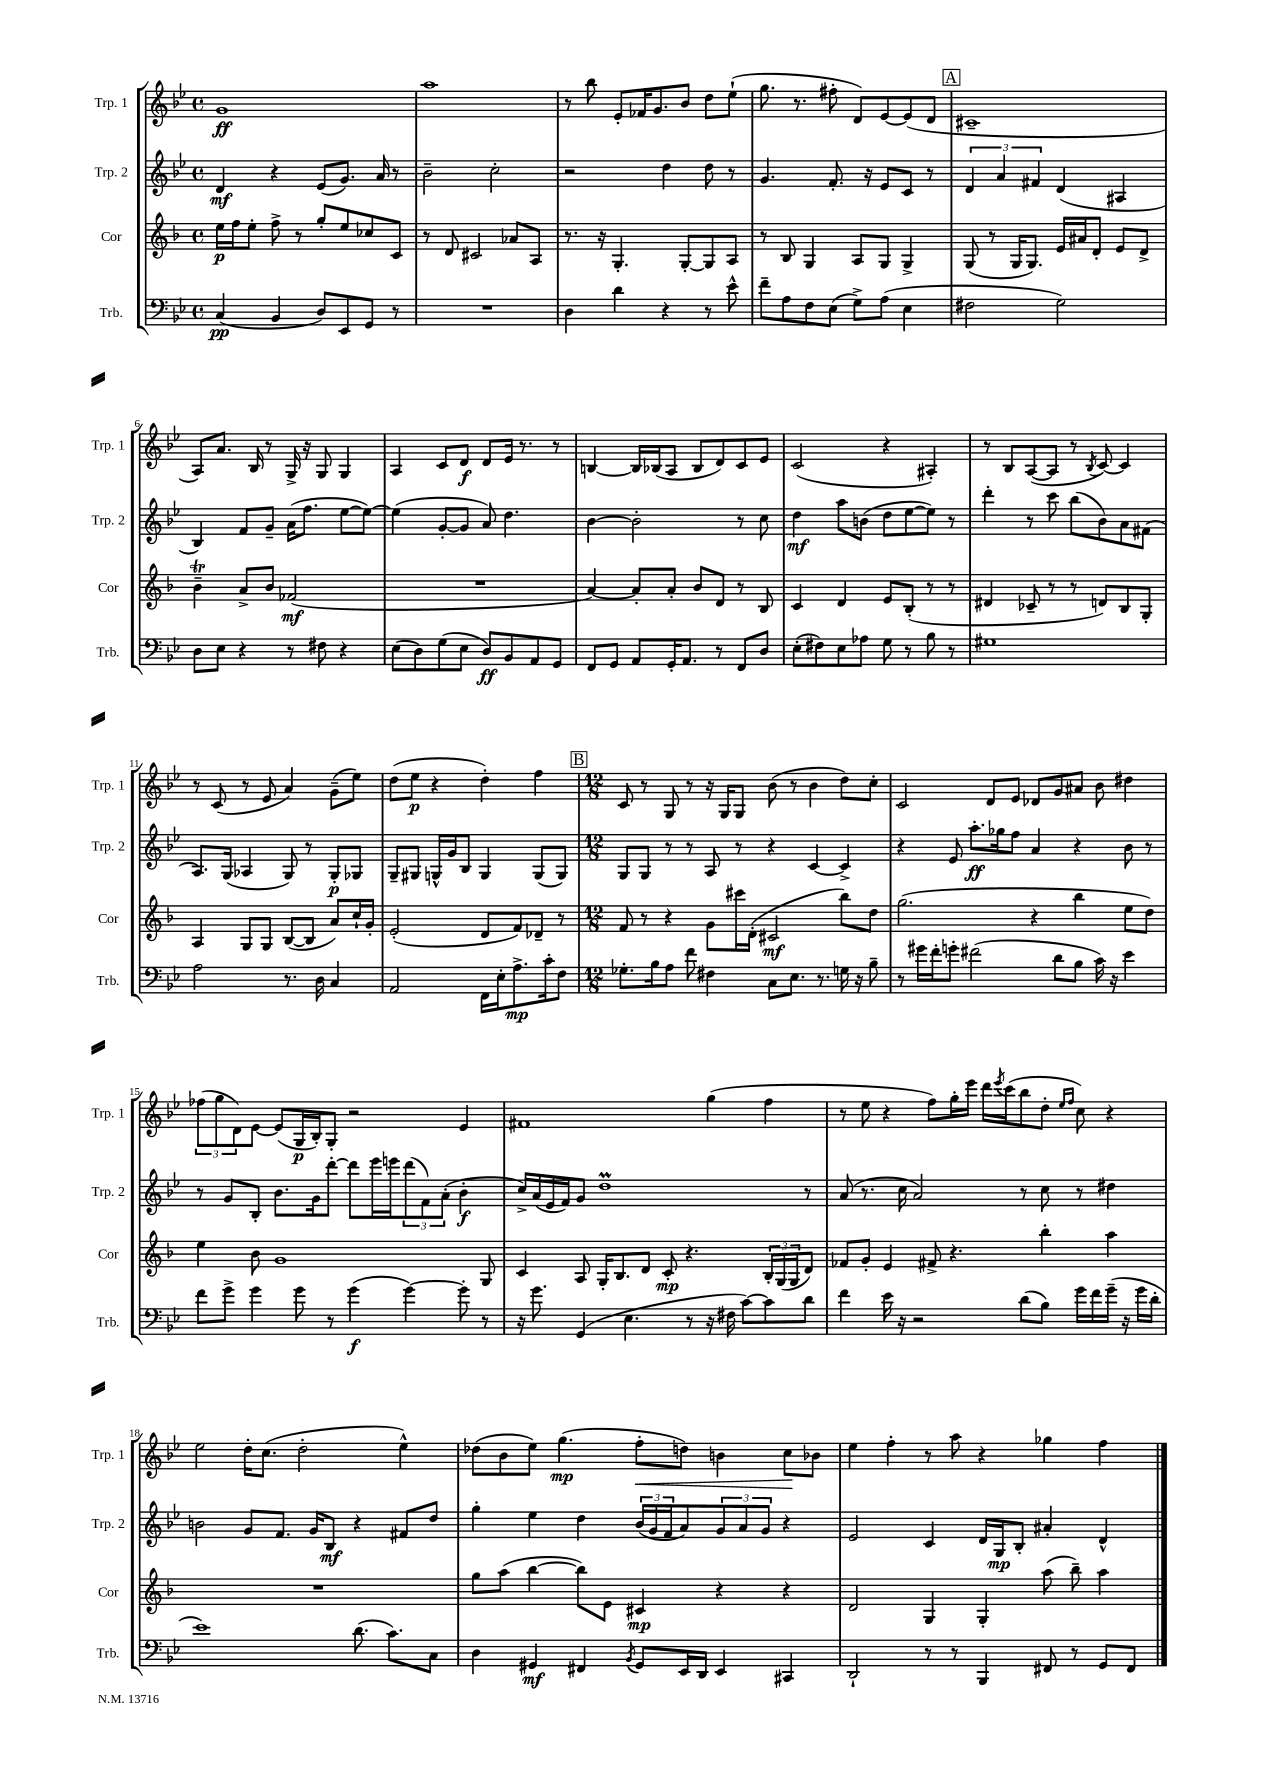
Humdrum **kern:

**kern	**dynam	**kern	**dynam	**kern	**dynam	**kern	**dynam
*part4	*part4	*part3	*part3	*part2	*part2	*part1	*part1
*staff4	*staff4	*staff3	*staff3	*staff2	*staff2	*staff1	*staff1
*I"Trb.	*	*I"Cor	*	*I"Trp. 2	*	*I"Trp. 1	*
*I'Trb.	*	*I'Cor	*	*I'Trp. 2	*	*I'Trp. 1	*
*clefF4	*	*clefG2	*	*clefG2	*	*clefG2	*
*k[b-e-]	*	*k[b-]	*	*k[b-e-]	*	*k[b-e-]	*
*M4/4	*	*M4/4	*	*M4/4	*	*M4/4	*
*met(c)	*	*met(c)	*	*met(c)	*	*met(c)	*
=1	=1	=1	=1	=1	=1	=1	=1
(4C/	pp	16ee\LL	p	4d/	mf	1g	ff
.	.	16ff\J	.	.	.	.	.
.	.	8ee'\J	.	.	.	.	.
4BB-/	.	8ff^\	.	4r	.	.	.
.	.	8r	.	.	.	.	.
8D/L)	.	8gg'/L	.	(8e-/L	.	.	.
8EE-/	.	8ee/	.	8.g/J)	.	.	.
8GG/J	.	8cc-X/	.	.	.	.	.
.	.	.	.	16a/	.	.	.
8r	.	8c/J	.	8r	.	.	.
=2	=2	=2	=2	=2	=2	=2	=2
1r	.	8r	.	2b-~\	.	1aa	.
.	.	8d/	.	.	.	.	.
.	.	2c#X/	.	.	.	.	.
.	.	.	.	2cc'\	.	.	.
.	.	8a-X/L	.	.	.	.	.
.	.	8A/J	.	.	.	.	.
=3	=3	=3	=3	=3	=3	=3	=3
4D\	.	8.r	.	2r	.	8r	.
.	.	.	.	.	.	8bb-\	.
.	.	16r	.	.	.	.	.
4d\	.	4.G'/	.	.	.	8e-'/L	.
.	.	.	.	.	.	16f-X/K	.
.	.	.	.	.	.	8.g/	.
4r	.	.	.	4dd\	.	.	.
.	.	[8G'/L	.	.	.	8b-/J	.
8r	.	8G/]	.	8dd\	.	8dd\L	.
8e-^^\	.	8A/J	.	8r	.	(8ee-`\J	.
=4	=4	=4	=4	=4	=4	=4	=4
8f~\L	.	8r	.	4.g/	.	8.gg\	.
8A\	.	8B-/	.	.	.	.	.
.	.	.	.	.	.	8.r	.
8F\	.	4G/	.	.	.	.	.
(8E-\J	.	.	.	8.f'/	.	8ff#X'\	.
8G^\L)	.	8A/L	.	.	.	8d/L)	.
.	.	.	.	16r	.	.	.
(8A\J	.	8G/J	.	8e-/L	.	[8e-/	.
4E-\	.	4G^/	.	8c/J	.	(8e-/]	.
.	.	.	.	8r	.	8d/J	.
!!LO:REH:place=s1:t=A
=5	=5	=5	=5	=5	=5	=5	=5
2F#X\	.	(8G/	.	6d/	.	1c#X~	.
.	.	8r	.	.	.	.	.
.	.	.	.	6a/	.	.	.
.	.	16G/KL	.	.	.	.	.
.	.	8.G/J)	.	.	.	.	.
.	.	.	.	6f#X/	.	.	.
2G\)	.	16e/LL	.	(4d/	.	.	.
.	.	16a#X/J	.	.	.	.	.
.	.	8d'/J	.	.	.	.	.
.	.	8e/L	.	4A#X/	.	.	.
.	.	8d^/J	.	.	.	.	.
!!LO:LB:g=z
=6	=6	=6	=6	=6	=6	=6	=6
8D\L	.	4b-T~\	.	4B-/)	.	8A/L)	.
8E-\J	.	.	.	.	.	8.a/J	.
4r	.	8a^/L	.	8f/L	.	.	.
.	.	.	.	.	.	16B-/	.
.	.	8b-/J	.	8g~/J	.	8r	.
8r	.	(2f-X/	mf	(16a\KL	.	16G^/	.
.	.	.	.	8.ff\J	.	16r	.
8F#X\	.	.	.	.	.	8G/	.
4r	.	.	.	[8ee-\L	.	4G/	.
.	.	.	.	8ee-\J_)	.	.	.
=7	=7	=7	=7	=7	=7	=7	=7
(8E-\L	.	1r	.	(4ee-\]	.	4A/	.
8D\)	.	.	.	.	.	.	.
(8G\	.	.	.	[8g'/L	.	8c/L	.
8E-\J	.	.	.	8g/J]	.	8d/J	f
8D/L)	ff	.	.	8a/)	.	8d/L	.
8BB-/	.	.	.	4.dd\	.	16e-/Jk	.
.	.	.	.	.	.	8.r	.
8AA/	.	.	.	.	.	.	.
8GG/J	.	.	.	.	.	8r	.
=8	=8	=8	=8	=8	=8	=8	=8
8FF/L	.	[4a/)	.	[4b-\	.	[4Bn/	.
8GG/J	.	.	.	.	.	.	.
8AA/L	.	8a'/L]	.	2b-'\]	.	16B/LL]	.
.	.	.	.	.	.	(16B-X/J	.
16GG'/K	.	8a'/J	.	.	.	8A/J	.
8.AA/J	.	.	.	.	.	.	.
.	.	8b-/L	.	.	.	8B-/L	.
8r	.	8d/J	.	.	.	8d/)	.
8FF/L	.	8r	.	8r	.	8c/	.
8D/J	.	8B-/	.	8cc\	.	8e-/J	.
=9	=9	=9	=9	=9	=9	=9	=9
(8E-'\L	.	4c/	.	4dd\	mf	(2c/	.
8F#X\)	.	.	.	.	.	.	.
8E-\	.	4d/	.	8aa\L	.	.	.
8A-X\J	.	.	.	(8bn\J	.	.	.
8G\	.	8e/L	.	8dd\L	.	4r	.
8r	.	(8B-'/J	.	[8ee-\	.	.	.
8B-\	.	8r	.	8ee-\J])	.	4A#X'/)	.
8r	.	8r	.	8r	.	.	.
=10	=10	=10	=10	=10	=10	=10	=10
1G#X	.	4d#X/	.	4ddd'\	.	8r	.
.	.	.	.	.	.	8B-/L	.
.	.	8c-X~/	.	8r	.	([8A/	.
.	.	8r	.	8ccc\	.	8A/J]	.
.	.	8r	.	(8bb-\L	.	8r	.
.	.	.	.	.	.	8qB-/	.
.	.	8dn/L)	.	8b-\)	.	[8c/)	.
.	.	8B-/	.	8a\	.	4c/]	.
.	.	8G'/J	.	(8f#X\J	.	.	.
!!LO:LB:g=z
=11	=11	=11	=11	=11	=11	=11	=11
2A\	.	4A/	.	8.A/L)	.	8r	.
.	.	.	.	.	.	(8c/	.
.	.	.	.	(16G/Jk	.	.	.
.	.	8G/L	.	4A-X/	.	8r	.
.	.	8G/J	.	.	.	8e-/	.
8.r	.	([8B-/L	.	8G/)	.	4a/)	.
.	.	8B-/J]	.	8r	.	.	.
16D\	.	.	.	.	.	.	.
4C/	.	8a/L)	.	8G'/L	p	(8g~\L	.
.	.	16cc`/L	.	8G-X/J	.	8ee-\J)	.
.	.	16g'/JJ	.	.	.	.	.
=12	=12	=12	=12	=12	=12	=12	=12
2AA/	.	(2e'/	.	8G~/L	.	(8dd\L	.
.	.	.	.	8G#X/J	.	8ee-\J	p
.	.	.	.	16Gn^^/LL	.	4r	.
.	.	.	.	16g/J	.	.	.
.	.	.	.	8B-/J	.	.	.
16FF\LL	.	8d/L	.	4G/	.	4dd'\)	.
16E-'\J	.	.	.	.	.	.	.
8.A^\	mp	8f/)	.	.	.	.	.
.	.	8d-X~/J	.	(8G/L	.	4ff\	.
16c'\k	.	.	.	.	.	.	.
8F\J	.	8r	.	8G/J)	.	.	.
!!LO:REH:place=s1:t=B
=13	=13	=13	=13	=13	=13	=13	=13
*M12/8	*	*M12/8	*	*M12/8	*	*M12/8	*
8.G-X'\L	.	8f/	.	8G/L	.	8c/	.
.	.	8r	.	8G/J	.	8r	.
16B-\k	.	.	.	.	.	.	.
8A\J	.	4r	.	8r	.	8G/	.
8f\	.	.	.	8r	.	8r	.
4F#X\	.	8g\L	.	8A/	.	16r	.
.	.	.	.	.	.	16G/KL	.
.	.	16ccc#X\L	.	8r	.	8G/J	.
.	.	(16d'\JJ	.	.	.	.	.
8C\L	.	2c#X/	mf	4r	.	(8b-\	.
8.E-\J	.	.	.	.	.	8r	.
.	.	.	.	[4c/	.	4b-\	.
8.r	.	.	.	.	.	.	.
16Gn\	.	8bb-\L)	.	4c^/]	.	8dd\L)	.
16r	.	.	.	.	.	.	.
8B-~\	.	8dd\J	.	.	.	8cc'\J	.
=14	=14	=14	=14	=14	=14	=14	=14
8r	.	(2.gg\	.	4r	.	2c/	.
16g#X\LL	.	.	.	.	.	.	.
16f'\J	.	.	.	.	.	.	.
8gn'\J	.	.	.	8e-/	.	.	.
(2f#X\	.	.	.	8.aa'\L	ff	.	.
.	.	.	.	.	.	8d/L	.
.	.	.	.	16gg-X\k	.	.	.
.	.	.	.	8ff\J	.	8e-/J	.
.	.	4r	.	4a/	.	8d-X/L	.
8d\L	.	.	.	.	.	8g/	.
8B-\J	.	4bb-\	.	4r	.	8a#X/J	.
16c\)	.	.	.	.	.	8b-\	.
16r	.	.	.	.	.	.	.
4e-\	.	8ee\L	.	8b-\	.	4dd#X\	.
.	.	8dd\J)	.	8r	.	.	.
!!LO:LB:g=z
=15	=15	=15	=15	=15	=15	=15	=15
8f\L	.	4ee\	.	8r	.	(12ff-X\L	.
.	.	.	.	.	.	12gg\	.
8g^\J	.	.	.	8g/L	.	.	.
.	.	.	.	.	.	12d\)	.
4g\	.	8b-\	.	8B-'/J	.	[8e-\J	.
.	.	1g	.	8.b-\L	.	(8e-/L]	.
8g\	.	.	.	.	.	16G/L	p
.	.	.	.	16g\k	.	16B-'/J)	.
8r	.	.	.	[8ddd'\J	.	8G'/J	.
(4g\	f	.	.	8ddd\L]	.	2r	.
.	.	.	.	16eee-\L	.	.	.
.	.	.	.	16eeen\J	.	.	.
[4g\)	.	.	.	(12ddd\	.	.	.
.	.	.	.	12f\)	.	.	.
.	.	.	.	(12a'\J	.	.	.
8g'\]	.	.	.	4b-'\	f	4e-/	.
8r	.	8G/	.	.	.	.	.
=16	=16	=16	=16	=16	=16	=16	=16
16r	.	4c/	.	16cc^/LL)	.	1f#X	.
8.g\	.	.	.	(16a/	.	.	.
.	.	.	.	16e-/	.	.	.
.	.	.	.	16f/J)	.	.	.
(4GG/	.	8A/	.	8g/J	.	.	.
.	.	16G'/KL	.	1ddm	.	.	.
.	.	8.B-/	.	.	.	.	.
4.E-\	.	.	.	.	.	.	.
.	.	8d/J	.	.	.	.	.
.	.	8c'/	mp	.	.	.	.
8r	.	4.r	.	.	.	.	.
16r	.	.	.	.	.	(4gg\	.
16F#X\	.	.	.	.	.	.	.
[8c\L)	.	.	.	.	.	.	.
8c\]	.	24B-'/LL	.	.	.	4ff\	.
.	.	(24G/	.	.	.	.	.
.	.	24G/J	.	.	.	.	.
8d\J	.	8d/J)	.	8r	.	.	.
=17	=17	=17	=17	=17	=17	=17	=17
4f\	.	8f-X/L	.	(8a/	.	8r	.
.	.	8g'/J	.	8.r	.	8ee-\	.
16e-\	.	4e/	.	.	.	4r	.
16r	.	.	.	16cc\	.	.	.
2r	.	.	.	2a/)	.	.	.
.	.	8f#X^/	.	.	.	8ff\L)	.
.	.	4.r	.	.	.	16gg'\L	.
.	.	.	.	.	.	16eee-\JJ	.
.	.	.	.	.	.	16ddd\LL	.
.	.	.	.	.	.	8qeee-/	.
.	.	.	.	.	.	(16ccc\J	.
(8d\L	.	.	.	8r	.	8bb-\	.
8B-\J)	.	4bb-'\	.	8cc\	.	8dd'\J	.
.	.	.	.	.	.	16qqee-/LL	.
.	.	.	.	.	.	16qqff/JJ	.
16g\LL	.	.	.	8r	.	8cc\)	.
16f\	.	.	.	.	.	.	.
(16g~\JJ	.	4aa\	.	4dd#X\	.	4r	.
16r	.	.	.	.	.	.	.
16g\LL	.	.	.	.	.	.	.
16d'\JJ	.	.	.	.	.	.	.
!!LO:LB:g=z
=18	=18	=18	=18	=18	=18	=18	=18
1e-)	.	1.r	.	2bn\	.	2ee-\	.
.	.	.	.	8g/L	.	16dd'\KL	.
.	.	.	.	.	.	(8.cc\J	.
.	.	.	.	8.f/J	.	.	.
.	.	.	.	.	.	2dd'\	.
.	.	.	.	16g/KL	.	.	.
.	.	.	.	8B-/J	mf	.	.
(8.d\	.	.	.	4r	.	.	.
8.c\L)	.	.	.	.	.	.	.
.	.	.	.	8f#X/L	.	4ee-^^\)	.
8C\J	.	.	.	8dd/J	.	.	.
=19	=19	=19	=19	=19	=19	=19	=19
4D\	.	8gg\L	.	4gg'\	.	(8dd-X\L	.
.	.	(8aa\J	.	.	.	8b-\	.
4GG#X/	mf	[4bb-\	.	4ee-\	.	8ee-\J)	.
.	.	.	.	.	.	(4.gg\	mp
4FF#X/	.	8bb-\L])	.	4dd\	.	.	.
.	.	8e\J	.	.	.	.	.
8qBB-/	.	.	.	.	.	.	.
!	!	!	!	!	!	!	!LO:HP:b
8GG#/L	.	4c#X/	mp	(24b-/LL	.	8ff'\L	<
.	.	.	.	24g/	.	.	.
.	.	.	.	24f/J	.	.	.
16EE-/L	.	.	.	8a/)	.	8ddn\J)	.
16DD/JJ	.	.	.	.	.	.	.
4EE-/	.	4r	.	12g/	.	4bn\	.
.	.	.	.	12a/	.	.	.
.	.	.	.	12g/J	.	.	.
4CC#X/	.	4r	.	4r	.	8cc\L	.
.	.	.	.	.	.	8b-X\J	[
=20	=20	=20	=20	=20	=20	=20	=20
2DD`/	.	2d/	.	2e-/	.	4ee-\	.
.	.	.	.	.	.	4ff'\	.
8r	.	4G/	.	4c/	.	8r	.
8r	.	.	.	.	.	8aa\	.
4BBB-/	.	4G'/	.	16d/LL	.	4r	.
.	.	.	.	16G/J	mp	.	.
.	.	.	.	8B-'/J	.	.	.
8FF#X/	.	(8aa\	.	4a#X'/	.	4gg-X\	.
8r	.	8bb-~\)	.	.	.	.	.
8GG/L	.	4aa\	.	4d^^/	.	4ff\	.
8FF#/J	.	.	.	.	.	.	.
==	==	==	==	==	==	==	==
*-	*-	*-	*-	*-	*-	*-	*-
